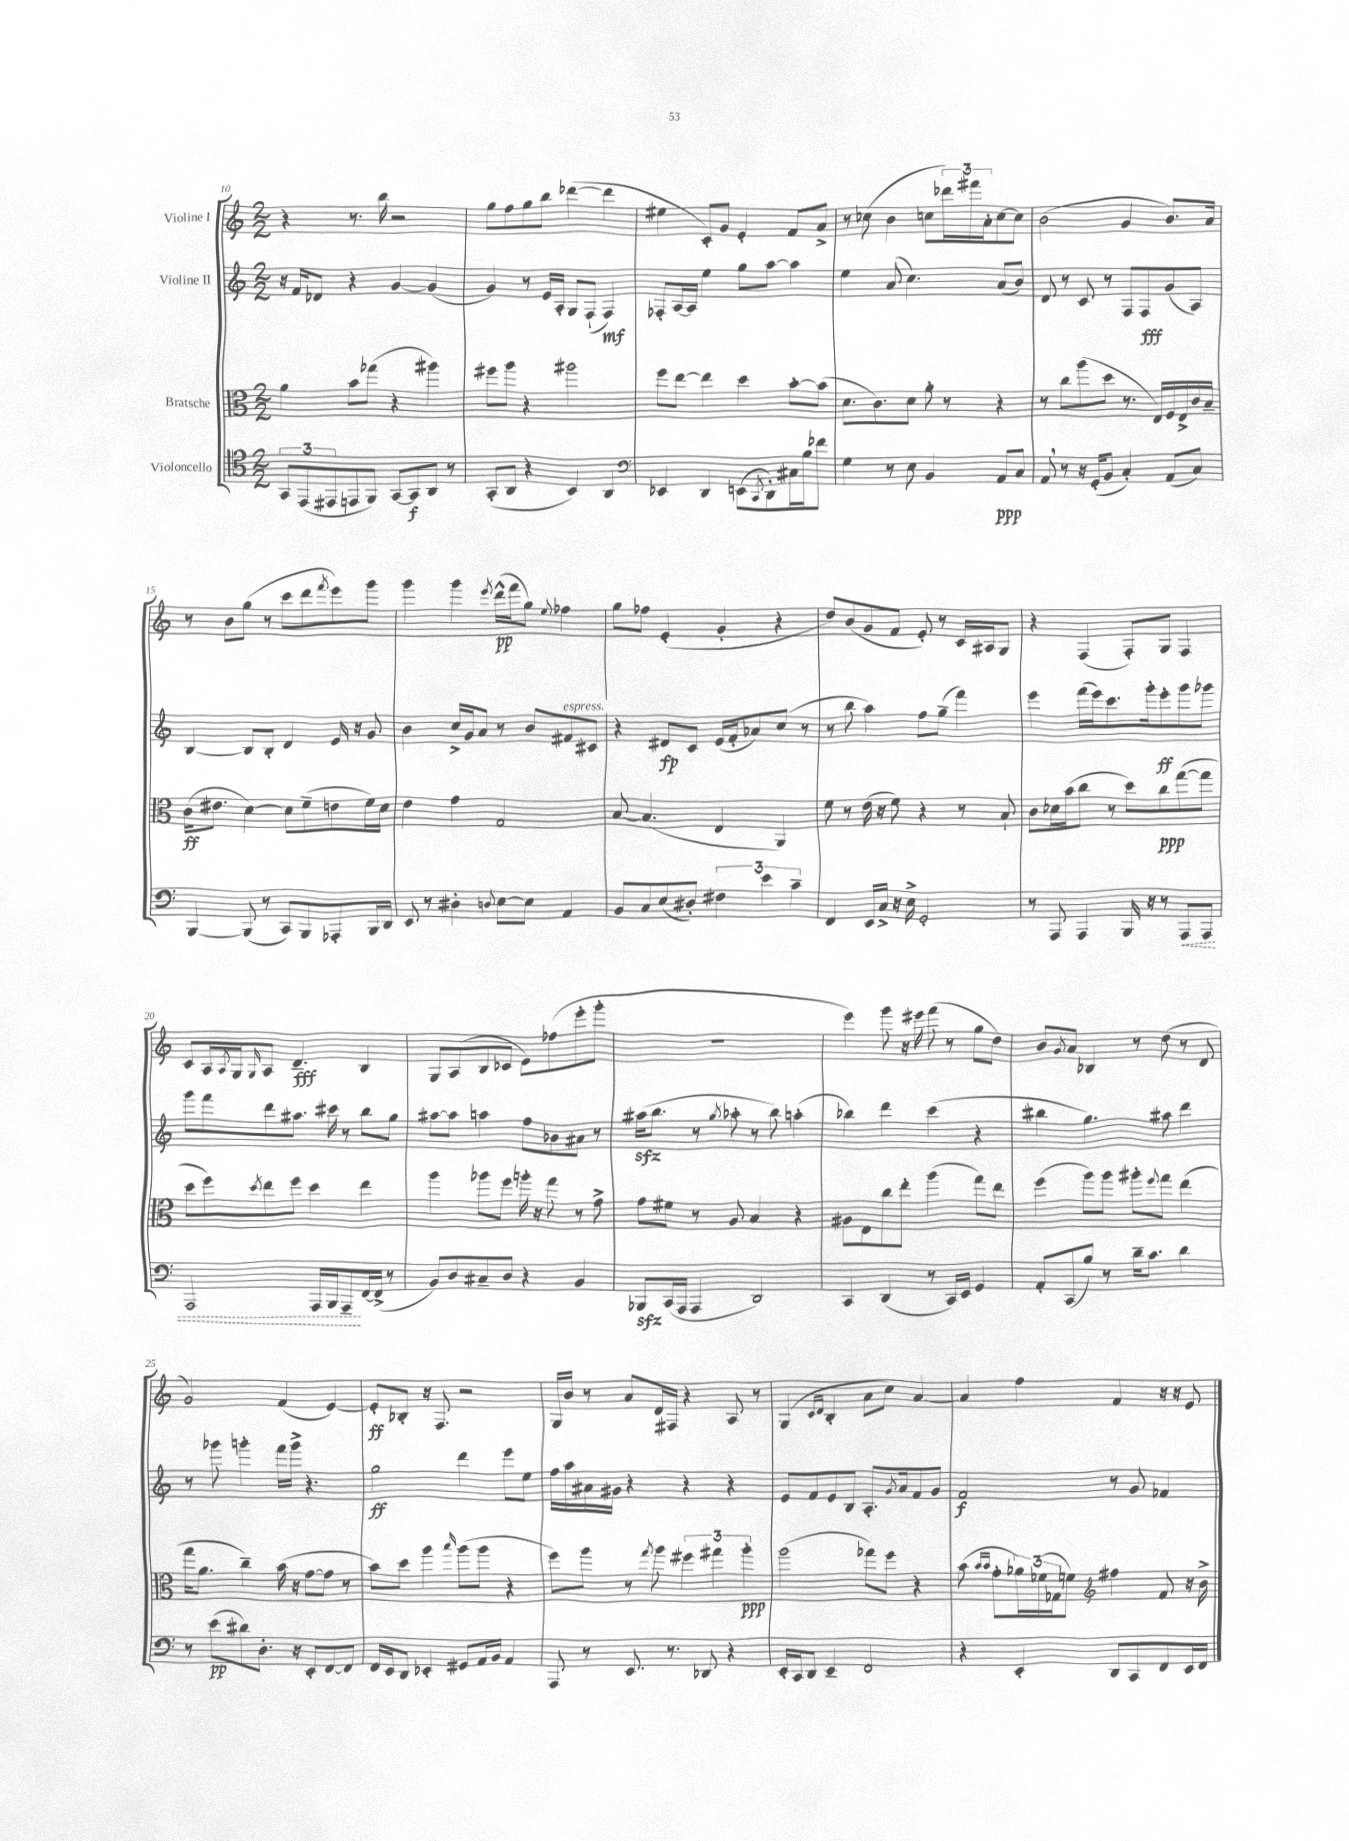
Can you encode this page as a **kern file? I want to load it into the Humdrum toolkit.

**kern	**kern	**kern	**kern
*staff4	*staff3	*staff2	*staff1
*clefC4	*clefC3	*clefG2	*clefG2
*k[]	*k[]	*k[]	*k[]
*M2/2	*M2/2	*M2/2	*M2/2
12GG/L	4a\	16r	4r
.	.	16f/LK	.
(12EE/	.	.	.
.	.	8d-/J	.
12EE#/	.	.	.
8EE/	8b\L	4r	8.r
8FF/J)	(8gg-\J	.	.
.	.	.	16bb\
[8GG/L	4r	[4g/	2r
8GG/]	.	.	.
8AA/J	4aa#\)	(4g/]	.
8r	.	.	.
=	=	=	=
(8GG'/L	8ff#\L	4g/)	8gg\L
8AA/J	8aa\J	.	8ff\
4r	4r	8r	8gg\
.	.	16e/LL	8bb\J
.	.	16A'/JJ	.
4BB/)	2aa#\	8G/L	([4ddd-\
.	.	(8F`/J	.
4AA/	.	4F/)	4ddd-\]
=	=	=	=
*clefF4	*	*	*
4EE-/	8ff\L	8F-'/L	4ee#\
.	[8ee\J	[16A/L	.
.	.	16A/]JJ	.
4DD/	4ee\]	4ee\	8c'/L)
.	.	.	8g/J
(8EE\L	4dd\	8gg\L	4e'/
8qCC/	.	.	.
8DD'\)	.	[8aa\J	.
16C#\L	[8b'\L	4aa\]	8f/L
16B\J	.	.	.
8f-\J	(8b\]J	.	8a^/J
=	=	=	=
4G\	8.d\L	4ee\	8r
.	.	.	(8cc-\
.	8.c\)	.	.
8r	.	(8a/	4b\
8E\	8d\J	4.cc\)	.
4BB/	8a'\	.	8cc\L
.	8r	.	24ddd-\L)
.	.	.	24fff#\
.	.	.	24a'\J
8AA/L	4r	(8a/L	[8cc\
8C/J	.	8b/J)	8cc\]J
=	=	=	=
8AA/	8r	8d/	(2b\
8r	8cc\L	8r	.
16r	(8aa\	8c/	.
(16GG'/LK	.	.	.
8BB/J	8dd\J	8r	.
4C'/)	8.r	8F/L	4g/
.	.	8F/	.
.	16E/LL)	.	.
(8AA/L	16F/	(8g/	8.b/L)
.	16E^/	.	.
8C/J)	16c/	8A/J)	.
.	16B~/JJ	.	16a/Jk
=	=	=	=
[4BBB/	(16c\LK	[4B/	8r
.	8.e#\J	.	.
.	.	.	8b\L
(8BBB/]	[4d\)	8B/]L	(8gg\J
8r	.	8B'/J	8r
8CC/L)	8d\]L	4d/	8ccc\L
8BBB/	(8f~\	.	8ddd\
.	.	.	8qfff/
8AAA-'/	8e\	16e/	8eee\)
.	.	16r	.
16BBB/L	16f\L)	8g/	8ggg\J
16DD/JJ	16d\JJ	.	.
=	=	=	=
8EE/	4e\	4b\	4ggg\
8r	.	.	.
4D#'\	4g\	16cc^/LL	4ggg\
.	.	16g/J	.
.	.	8a/J	.
8qqD/	.	.	8qeee/
[8E\L	2G/	8r	(16ddd^^\LL
.	.	.	16fff\J
8E\]J	.	8b/L	8gg\J)
.	.	.	8qqee/
4AA/	.	8f#/	4ff-\
.	.	8c#/J	.
=	=	=	=
8BB/L	[8B/	4r	8gg\L
8C/	(4.B/]	.	8ff-\J
(8E/	.	8d#/L	(4e'/
8D#'/J)	.	8c/J	.
6F#\	4E/	(16e/LL	4g'/
.	.	16f'/J	.
.	.	8a-/)	.
6e\	.	.	.
.	4AA/)	(8cc/J	4r
6c~\	.	.	.
.	.	8r	.
=	=	=	=
4FF/	8f\	8r	8dd/L)
.	8r	8bb\	(8b/
16EE/LL	(16e\	4aa\)	8g/
16C^/JJ	16r	.	.
16r	8f\)	.	8f/J
16E^\	.	.	.
2GG'/	4r	8ff\L	8e'/)
.	.	(8gg~\J	8r
.	8r	4fff\)	16c/LL
.	.	.	16A#/J
.	8B`/	.	8G/J
=	=	=	=
8r	8c\L	4eee\	4r
8AAA/	16d-\L	.	.
.	(16b\J	.	.
4AAA/	8cc\J	(16fff\LL	(4F/
.	.	16eee\J)	.
.	8r	8.ccc\	.
16BBB/	8dd\L)	.	8F'/L)
16r	.	16ggg'\k	.
8r	8cc\	8eee'\	8G/J
8AAA/L	([8gg\	8ggg\	4F/
8AAA/J	8gg\]J	8ggg-\J	.
=	=	=	=
2AAA/	8dd\L	8ggg\L	8c/L
.	8ff\)	8fff\	16A/L
.	.	.	8qA/
.	.	.	16G/J
.	8qdd/	.	16qqG/
.	8ee\	8ddd\	8A/J
.	8ff\J	8.aa#\J	4.d~/
16AAA/LL	4dd\	.	.
16BBB/J	.	16ccc#\	.
8AAA~/	.	8r	.
[16FF/L	4ee\	8bb\L	4B/
(16FF^/]JJ	.	.	.
8r	.	8gg\J	.
=	=	=	=
8BB/L)	4aa\	[8aa#\L	8G/L
8D/	.	8aa#\]J	(8A/
8C#~/	8aa-\L	4aa\	8B/
8D/J	8ff\J	.	8c-/J
4r	16aa'\	8ff\L	8e\L)
.	16r	.	.
.	8gg\	8b-\	(8ff-\
4BB/	8r	8a#\J	8eee'\
.	8g^\	8r	8ggg'\J
=	=	=	=
8BBB-/L	8g\L	(16aa#\LK	1r
.	.	8.bb\J	.
(16CC/L	8f#\J	.	.
16AAA/JJ	.	.	.
4AAA/	8r	8r	.
.	.	8qgg/	.
.	8A/	8aa-'\	.
2DD/)	4B/	8r	.
.	.	8bb\)	.
.	4r	(4aa'\	.
=	=	=	=
4CC/	8A#\L	4bb-\)	4eee\)
.	8E\	.	.
(4DD/	8cc\	4ddd\	8ggg\
.	8ee'\J	.	16r
.	.	.	16eee#\
8r	(4aa\	(4ccc\	(8fff\
16CC/LL)	.	.	8r
16EE/JJ	.	.	.
4GG/	8gg\L)	4r	8gg\L
.	8ee\J	.	8dd\J)
=	=	=	=
8AA'/L	(4ff\	4bb#\	8b/L
.	.	.	8qg/
(8CC/	.	.	8a/J
8B/J)	8aa\L)	4.gg\)	4B-/
8r	8aa\J	.	.
16d~\LK	8aa#'\L	.	8r
8.c\J	.	.	.
.	8qqff/	.	.
.	8gg\J	8aa#\	(8dd\
4d\	(4ee\	4ddd\	8r
.	.	.	8d/
=	=	=	=
8r	16gg\LK	8r	2g/)
.	8.a\J	.	.
(8e\L	.	8ggg-\	.
8d#\)	4cc~\)	4ggg'\	.
8.D'\J	.	.	.
.	(16b\	16fff\LL	(4f/
16r	16r	16ggg^\JJ	.
8EE'/L	[8g\L	4.r	.
[8FF/	8g\]J	.	[4e/)
8FF/]J	8r	.	.
=	=	=	=
16FF/LL	8b\L)	2gg\	8e'/]L
16EE/J	.	.	.
8DD/J	8dd\J	.	8B-'/J
4EE-'/	4aa\	.	16r
.	.	.	8.F/
.	16qqbb/	.	.
8GG#/L	(8aa\L	4ddd\	2r
16AA/L	8aa\J	.	.
16BB/JJ	.	.	.
4AA/	4r	8eee\L	.
.	.	8ee\J	.
=	=	=	=
8AAA/	8ff\L)	16ff\LL	16G/LL
.	.	16aa\	16b/JJ
8r	8aa\J	16a#\	8r
.	.	16g#\JJ	.
8.EE/	8r	4r	8a/L
.	8qgg/	.	.
.	8aa\	.	16d/L
8.r	.	.	16F#/JJ
.	6ff#\	4r	4r
8DD-/	.	.	.
.	6gg#\	.	.
4r	.	4r	8A/
.	6aa'\	.	.
.	.	.	8r
=	=	=	=
16EE'/LL	(2aa\	8e/L	(4G/
16CC/J	.	.	.
8DD/J	.	8f/	.
.	.	.	16qqc/LL
.	.	.	16qqd/JJ
4EE~/	.	8e/	4B'/
.	.	8B/J	.
2FF/	8gg-\L)	8.A'/L	8a\L
.	8ff\J	.	8cc\J)
.	.	8qg/	.
.	.	16a/k	.
.	4r	8f/	[4a/
.	.	8g/J	.
=	=	=	=
4r	(8b\	2f/	4a/]
.	16qqb/LL	.	.
.	16qqb/JJ	.	.
.	8g'\L	.	.
4EE'/	24a-\L)	.	4ff\
.	(24f-\	.	.
.	24G-\J	.	.
.	8f\J)	.	.
*	*clefG2	*	*
8DD/L	4ff#\	8r	4f/
8CC/	.	8g/	.
8FF/	8f/	4f-/	16r
.	.	.	16r
16EE/L	16r	.	8e/
16FF/JJ	16b^\	.	.
==	==	==	==
*-	*-	*-	*-
